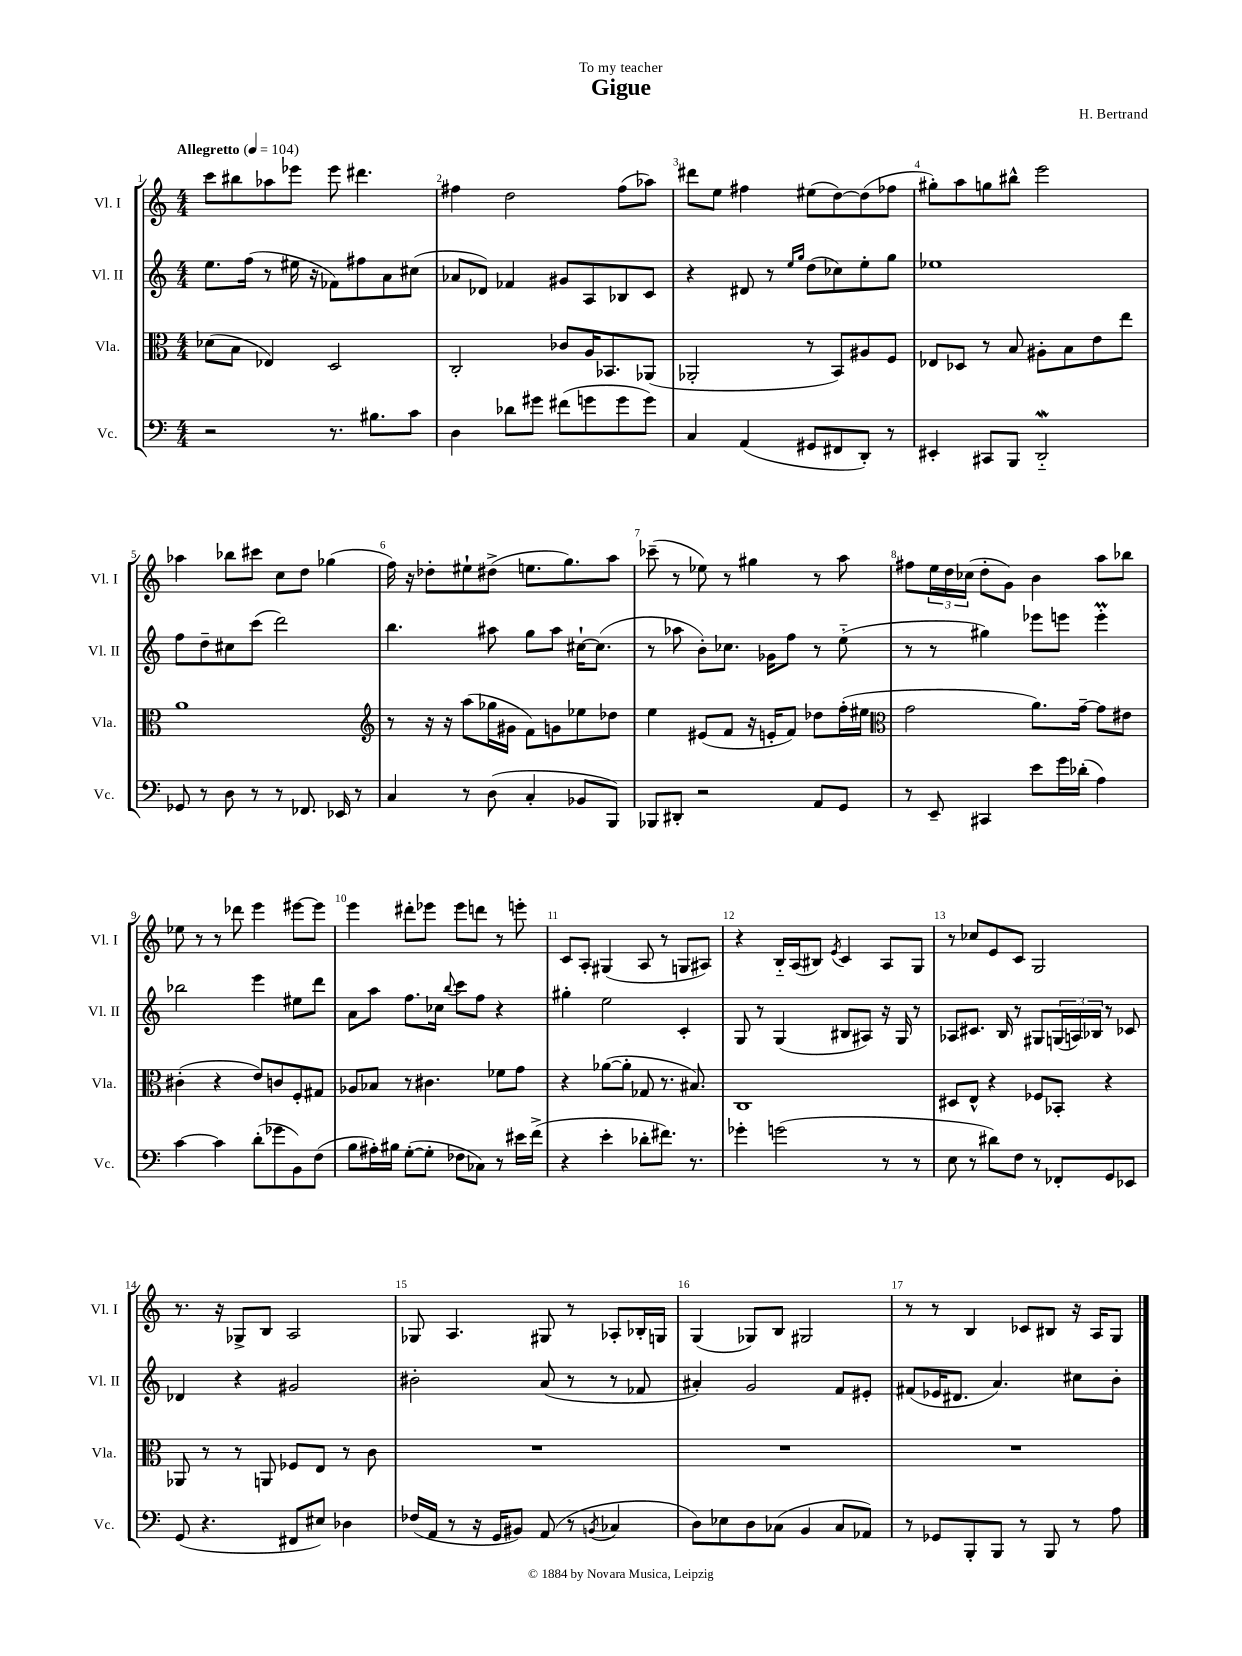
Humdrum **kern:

**kern	**kern	**kern	**kern
*part4	*part3	*part2	*part1
*staff4	*staff3	*staff2	*staff1
*I"Vc.	*I"Vla.	*I"Vl. II	*I"Vl. I
*I'Vc.	*I'Vla.	*I'Vl. II	*I'Vl. I
*clefF4	*clefC3	*clefG2	*clefG2
*k[]	*k[]	*k[]	*k[]
*M4/4	*M4/4	*M4/4	*M4/4
*MM104	*MM104	*MM104	*MM104
=1	=1	=1	=1
!	!	!	!LO:TX:a:B:t=Allegretto
2r	(8d-X\L	8.ee\L	8ccc\L
.	8B\J	.	8bb#X\
.	.	(16ff\Jk	.
.	4E-X/)	8r	8aa-X\
.	.	16ee#X\	8eee-X\J
.	.	16r	.
8.r	2D/	8f-X\L)	8eee-\
.	.	8ff#X\	4.ddd#X\
8.B#X\L	.	.	.
.	.	8a\	.
8c\J	.	(8cc#X\J	.
=2	=2	=2	=2
4D\	2C'/	8a-X/L	4ff#X\
.	.	8d-X/J)	.
8d-X\L	.	4f-X/	2dd\
8g#X\J	.	.	.
(8f#X\L	8c-X/L	8g#X/L	.
8gn\	16A/K	8A/	.
.	8.BB-X/	.	.
8g\	.	8B-X/	(8ff#\L
8g\J)	(8AA-X/J	8c/J	8aa-X\J)
=3	=3	=3	=3
4C/	2AA-X'/	4r	8ddd#X\L
.	.	.	8ee\J
(4AA/	.	8d#X/	4ff#X\
.	.	8r	.
.	.	16qqee/LL	.
.	.	16qqgg/JJ	.
8GG#X/L	8r	(8dd\L	(8ee#X\L
8FF#X/	8BB/L)	8cc-X\)	[8dd\)
8DD'/J)	8A#X/	8ee'\	(8dd\]
8r	8F/J	8gg\J	8ff-X\J
=4	=4	=4	=4
4EE#X'/	8E-X/L	1ee-X	8gg#X'\L)
.	8D-X/J	.	8aa\
8CC#X/L	8r	.	8ggn\
8BBB/J	8B/	.	8bb#X^^\J
2DDW/	8A#X'\L	.	2eee\
.	8B\	.	.
.	8e\	.	.
.	8ee\J	.	.
!!LO:LB:g=z
=5	=5	=5	=5
8GG-X/	1a	8ff\L	4aa-X\
8r	.	8dd~\	.
8D\	.	8cc#X\	8bb-X\L
8r	.	(8ccc\J	8ccc#X\J
8r	.	2ddd\)	8cc\L
8.FF-X/	.	.	8dd\J
.	.	.	(4gg-X\
16EE-X/	.	.	.
8r	.	.	.
=6	=6	=6	=6
*	*clefG2	*	*
4C/	8r	4.bb\	16ff\)
.	.	.	16r
.	16r	.	8dd-X'\L
.	16r	.	.
8r	(8aa\L	.	8ee#X`\
(8D\	16gg-X\L	8aa#X\	(8dd#X^\J
.	16g#X\JJ	.	.
4C'/	8f\L)	8gg\L	8.een\L
.	8gn\	8aa#\J	.
.	.	.	8.gg\)
8BB-X/L	8ee-X\	[16cc#X`\KL	.
.	.	(8.cc#\J]	.
8BBB/J)	8dd-X\J	.	8aa\J
=7	=7	=7	=7
8BBB-X/L	4ee\	8r	(8ccc-X~\
8DD#X'/J	.	8aa-X\	8r
2r	(8e#X/L	8b'\L)	8ee-X\)
.	8f/J	8.cc-X\J	8r
.	16r	.	4gg#X\
.	16en'/KL	16g-X\KL	.
.	8f/J)	8ff\J	.
8AA/L	8dd-X\L	8r	8r
8GG/J	(16ff'\L	(8ee\	8aa\
.	16ee#X\JJ	.	.
=8	=8	=8	=8
*	*clefC3	*	*
8r	2g\	8r	8ff#X\L
8EE~/	.	8r	24ee\L
.	.	.	24dd\
.	.	.	(24cc-X\JJ
4CC#X/	.	4gg#X\)	8dd'\L
.	.	.	8g\J)
8e\L	8.a\L)	8eee-X\L	4b\
16g\L	.	8eeen\J	.
(16d-X'\JJ	[16g~\Jk	.	.
4A\)	8g\L]	4eeem'\	8aa\L
.	8e#X\J	.	8bb-X\J
!!LO:LB:g=z
=9	=9	=9	=9
[4c\	(4c#X'\	2bb-X\	8ee-X\
.	.	.	8r
4c\]	4r	.	8r
.	.	.	8ddd-X\
(8d'\L	8e/L)	4eee\	4eee\
8g-X\	8cn/	.	.
8BB\)	8F'/	8ee#X\L	[8eee#X\L
(8F\J	8G#X/J	8ddd\J	8eee#\J]
=10	=10	=10	=10
8B\L	8A-X/L	8a\L	4eee\
16A#X'\L)	8B-X/J	8aa\J	.
16B#X\JJ	.	.	.
([8G'\L	8r	8.ff\L	8ddd#X'\L
8G'\J]	4.c#X\	.	8eee-X\J
.	.	16cc-X\Jk	.
.	.	8qqbb/	.
8F-X\L	.	8ccc\L	8eee-\L
8C-X\J)	.	8ff\J	8dddn\J
8r	8f-X\L	4r	8r
16e#X\LL	8g\J	.	8eeen'\
(16f^\JJ	.	.	.
=11	=11	=11	=11
4r	4r	4gg#X'\	8c/L
.	.	.	8A'/J
4e'\	([8a-X\L	2ee\	(4G#X/
.	8a-'\J]	.	.
8d-X'\L	8G-X/	.	8A/
8.f#X\J)	8.r	.	8r
.	.	4c'/	8Gn/L
8.r	8.B#X/)	.	.
.	.	.	8A#X/J)
=12	=12	=12	=12
4g-X'\	1C	8G/	4r
.	.	8r	.
(2gn\	.	(4G/	16B/LL
.	.	.	(16A/J
.	.	.	8B#X/J)
.	.	.	8qe/
.	.	8B#X/L	4c/
.	.	8A#X/J)	.
8r	.	16r	8A/L
.	.	16G/	.
8r	.	8r	8G/J
=13	=13	=13	=13
8E\	8D#X/L	8A-X/L	8r
8r	8E^^/J	8.c#X/J	8cc-X/L
8d#X\L)	4r	.	8e/
.	.	16B/	.
8F\J	.	8r	8c/J
8r	8F-X/L	8G#X/L	2G/
8FF-X'/L	8BB-X'/J	(24Gn/L	.
.	.	24An/)	.
.	.	24B-X/JJ	.
8GG/	4r	8r	.
8EE-X/J	.	8c-X/	.
!!LO:LB:g=z
=14	=14	=14	=14
(8GG/	8AA-X/	4d-X/	8.r
4.r	8r	.	.
.	.	.	16r
.	8r	4r	8G-X^/L
.	8AAn/	.	8B/J
8FF#X/L	8F-X/L	2g#X/	2A/
8E#X/J)	8E/J	.	.
4D-X\	8r	.	.
.	8c\	.	.
=15	=15	=15	=15
(16F-X/LL	1r	2b#X'\	8G-X/
16AA/JJ	.	.	.
8r	.	.	4.A/
16r	.	.	.
16GG/KL	.	.	.
8BB#X/J)	.	.	.
(8AA/	.	(8a/	8G#X/
8r	.	8r	8r
8qBBn/	.	.	.
4C-X/	.	8r	8A-X'/L
.	.	8f-X/	16B-X'/L
.	.	.	16Gn/JJ
=16	=16	=16	=16
8D\L)	1r	4a#X'/)	(4G/
8E-X\	.	.	.
8D\	.	2g/	8G-X/L)
(8C-X\J	.	.	8B/J
4BB/	.	.	2G#X/
8C-/L	.	8f/L	.
8AA-X/J)	.	8e#X'/J	.
=17	=17	=17	=17
8r	1r	(8f#X/L	8r
8GG-X/L	.	16e-X/K	8r
.	.	8.d#X/J	.
8BBB'/	.	.	4B/
8BBB/J	.	4.a/)	.
8r	.	.	8c-X/L
8BBB/	.	.	8B#X/J
8r	.	8cc#X\L	16r
.	.	.	16A/KL
8A\	.	8b'\J	8G/J
==	==	==	==
*-	*-	*-	*-
